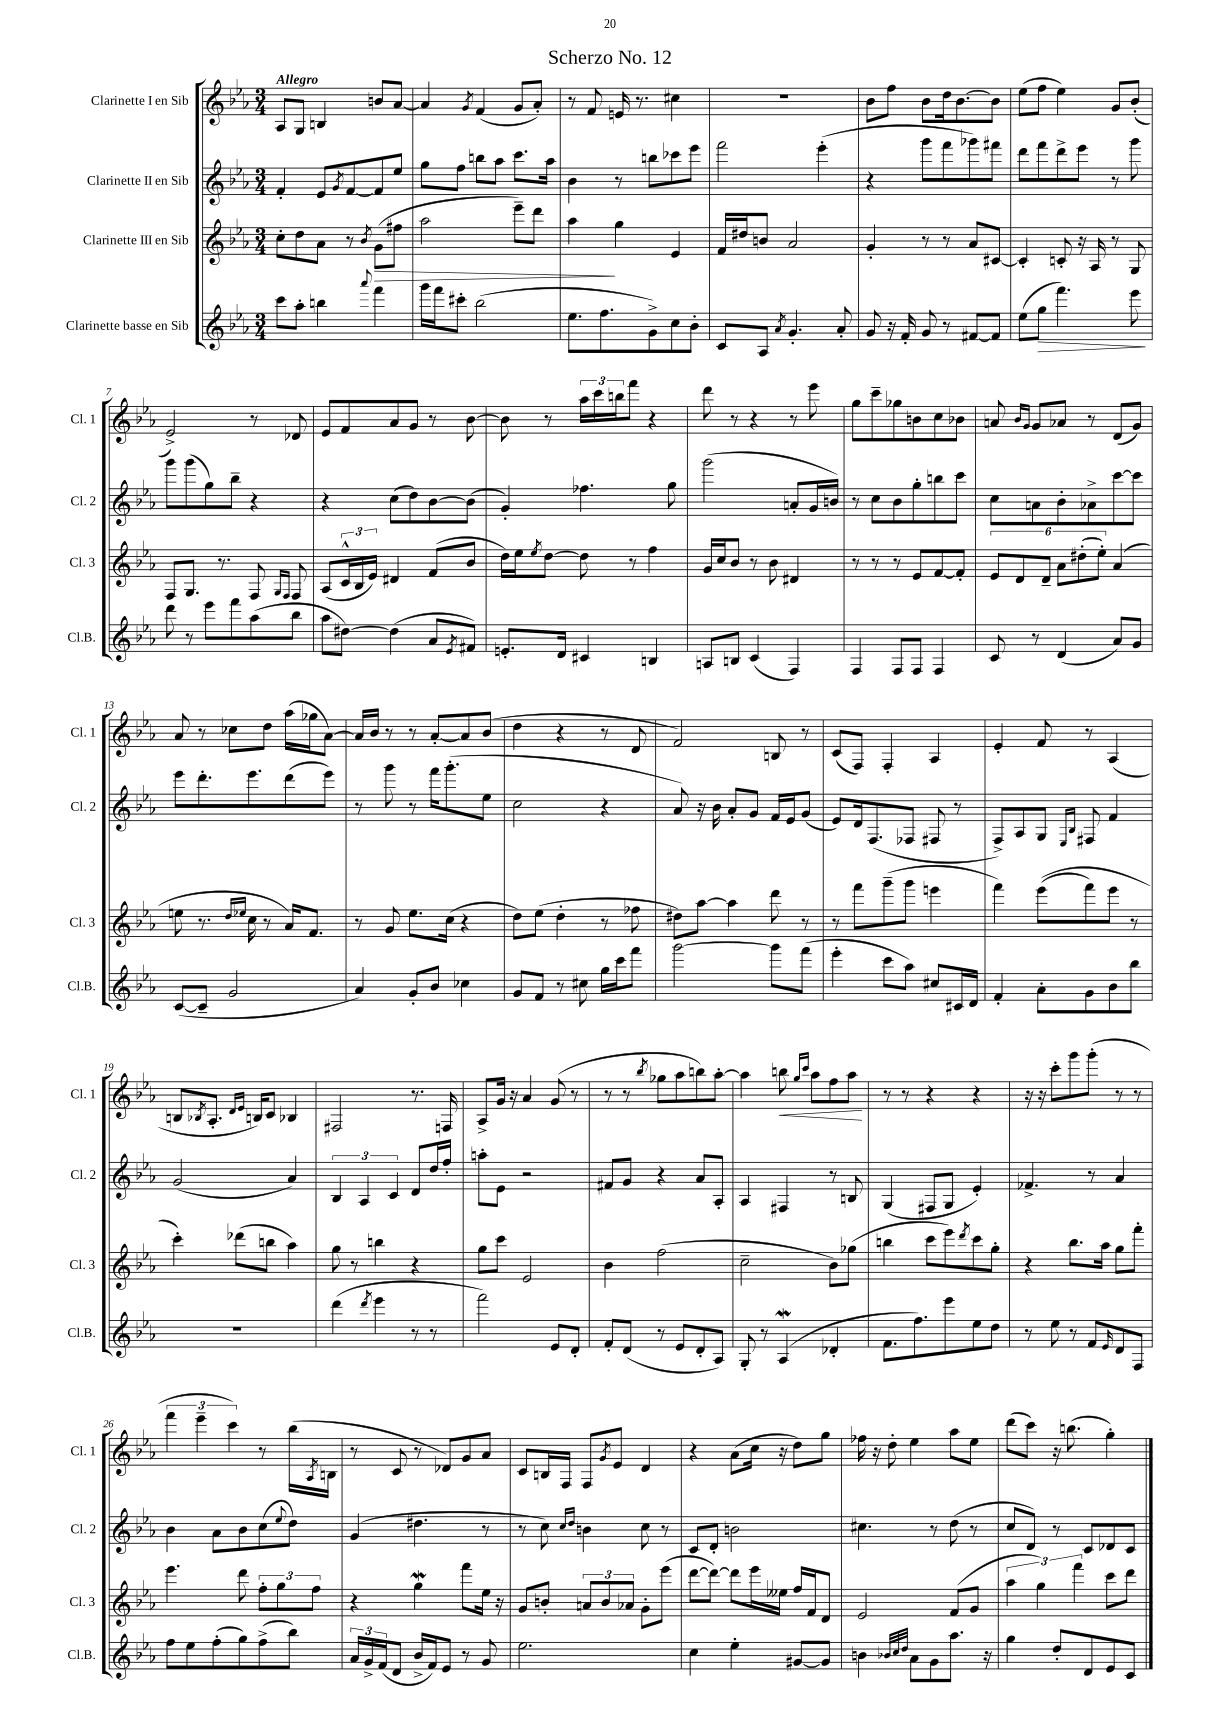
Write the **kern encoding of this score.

**kern	**kern	**kern	**kern
*staff4	*staff3	*staff2	*staff1
*clefG2	*clefG2	*clefG2	*clefG2
*k[b-e-a-]	*k[b-e-a-]	*k[b-e-a-]	*k[b-e-a-]
*M3/4	*M3/4	*M3/4	*M3/4
8ccc	8cc'	4f'	8A-
8aa-'	8dd	.	8G
4bb	8a-	8e-	4B
.	.	8qg	.
.	8r	[8f	.
8qqaaa-	8qb-	.	.
4fff	(8g	8f]	8b
.	8ff#	8ee-	[8a-
=	=	=	=
16ggg	2aa-	8gg	4a-]
16fff	.	.	.
8ccc#'	.	8ff	.
.	.	.	8qg
(2bb-	.	8bb	(4f
.	.	8aa-	.
.	8eee-~)	8.ccc	8g
.	8ddd	.	8a-')
.	.	16aa-	.
=	=	=	=
8.ee-	4aa-	4b-	8r
.	.	.	8f
8.ff	.	.	.
.	4gg	8r	16e
.	.	.	8.r
8g^)	.	8bb	.
8cc	4e-	8ccc-	4cc#
8b-'	.	8eee-	.
=	=	=	=
8c	16f	2fff	2.r
.	16dd#	.	.
8A-	8b	.	.
8qa-	.	.	.
4.g'	2a-	.	.
.	.	(4eee-'	.
8a-'	.	.	.
=	=	=	=
8g	4g'	4r	8b-
16r	.	.	8ff
16f'	.	.	.
8g	8r	8ggg	8b-
8r	8r	8fff	16dd
.	.	.	[8.b-
[8f#	8a-	8ggg-)	.
8f#]	[8c#	8fff#	8b-]
=	=	=	=
(8ee-	4c#']	8ddd	(8ee-
8gg	.	8fff	8ff
4.fff)	8c'	8ddd^	4ee-)
.	16r	8eee-	.
.	16A-	.	.
.	8r	8r	8g
8eee-	8G	8ggg	(8b-'
=	=	=	=
8ddd	8F	8ggg	2e-^)
8r	8.G	(8ggg	.
8eee-	.	8gg)	.
.	8.r	.	.
8fff	.	8bb-~	.
(8aa-	8F	4r	8r
.	16qqG	.	.
.	16qqF	.	.
8bb-	8F	.	8d-
=	=	=	=
8aa-	(8A-	4r	8e-
[8dd#)	24c^^	.	8f
.	24B-	.	.
.	24e-)	.	.
(4dd#]	4d#	(8cc	8a-
.	.	8dd)	8g
8a-	(8f	[8b-	8r
8qe-	.	.	.
8f#)	8b-	(8b-]	[8b-
=	=	=	=
8.e'	16dd)	4g')	8b-]
.	16ee-	.	.
.	8qee-	.	.
.	[8dd	.	8r
16d	.	.	.
4c#	8dd]	4.ff-	24aa-
.	.	.	24ccc
.	.	.	24bb
.	8r	.	8fff
4B	4ff	.	4r
.	.	8gg	.
=	=	=	=
8A	16g	(2ggg	8ddd
.	16cc	.	.
8B	8b-	.	8r
(4c	8r	.	4r
.	8b-	.	.
4F)	4d#	8a'	8r
.	.	16g	8eee-
.	.	16b)	.
=	=	=	=
4F	8r	8r	8gg
.	8r	8cc	8ccc~
8F	8r	8b-	8gg-
8F	8e-	8gg'	8b
4F	[8f	8bb	8cc
.	8f']	8ccc	8b-
=	=	=	=
8c	12e-	8cc	8a
.	12d	.	.
.	.	.	16qqb-
.	.	.	16qqg
8r	.	8a	8g
.	12d~	.	.
(4d	12a-	8b-'	8a-
.	(12dd#'	.	.
.	.	8a-^	8r
.	12ee-')	.	.
8a-)	(4a-	[8ccc	(8d
8g	.	8ccc]	8g)
=	=	=	=
([8c	8ee	8eee-	8a-
8c~]	8.r	8.ddd'	8r
2g	.	.	8cc-
.	16qqdd	.	.
.	16qqee-	.	.
.	16cc	8.eee-	.
.	8r	.	8dd
.	16a-)	(8ddd	(16aa-
.	8.f	.	16gg-
.	.	8eee-)	[8a-)
=	=	=	=
4a-)	8r	8r	16a-]
.	.	.	16b-
.	8g	8ggg	8r
8g'	8.ee-	8r	8r
8b-	.	16fff	[8a-'
.	(16cc	(8.ggg'	.
4cc-	4r	.	8a-]
.	.	8ee-	(8b-
=	=	=	=
8g	8dd)	2cc	4dd
8f	(8ee-	.	.
8r	4dd'	.	4r
8cc#	.	.	.
16gg	8r	4r	8r
16ccc	.	.	.
8fff	8ff-	.	8d
=	=	=	=
[2ggg	8dd#)	8a-)	2f)
.	[8aa-	16r	.
.	.	16b-	.
.	4aa-]	8a-'	.
.	.	8g	.
8ggg]	8ddd	16f	8B
.	.	16e-	.
(8fff	8r	(8g	8r
=	=	=	=
4eee-'	8r	8e-)	(8c
.	8fff	16d	8F)
.	.	(8.F	.
8ccc	(8ggg~	.	4F'
8aa-)	8ggg	8F-	.
8cc#	4eee	8F#	4A-
16c#	.	8r	.
16d	.	.	.
=	=	=	=
4f'	4fff)	8F^)	4e-'
.	.	8A-	.
8a-'	&((8eee-	8G	8f
.	.	16qqE-	.
.	.	16qqB-	.
8g	8fff)	8F#	8r
8b-	8eee-	4f	(4A-
8bb-	8r	.	.
=	=	=	=
2.r	4ccc'&)	(2g	8B
.	.	.	8qB-
.	.	.	8.A-'
.	(8ddd-	.	.
.	.	.	16qqd
.	.	.	16qqe-
.	.	.	16B)
.	8bb	.	8c
.	4aa-)	4a-)	4B-
=	=	=	=
(4ddd	8gg	6B-	2F#
.	8r	.	.
.	.	6A-	.
8qddd	.	.	.
4eee-	4bb	.	.
.	.	6c	.
8r	4r	8d	8.r
8r	.	16dd	.
.	.	16ff'	16F
=	=	=	=
2fff)	8gg	8aa'	8A-^
.	8ccc	8e-	16g
.	.	.	16r
.	2e-	2r	4a-
8e-	.	.	(8g
8d'	.	.	8r
=	=	=	=
8f'	4b-	8f#	8r
(8d	.	8g	8r
.	.	.	8qbb-
8r	(2ff	4r	8gg-
8e-	.	.	8aa-
8d'	.	8a-	8bb)
8A-)	.	8A-'	[8aa-'
=	=	=	=
8G'	2cc~	4A-	4aa-]
8r	.	.	.
(4A-	.	4F#	8bb
.	.	.	16qqgg
.	.	.	16qqccc
.	.	.	8aa-
4d-'	8b-)	8r	8ff
.	(8gg-	8B	8aa-
=	=	=	=
8.f	4bb	(4G	8r
.	.	.	8r
8.ff)	.	.	.
.	8ccc	8F#	4r
8eee-	8eee-)	8G	.
.	8qddd	.	.
8ee-	8ccc	4e-')	4r
8dd	8gg'	.	.
=	=	=	=
8r	4r	4.f-^	16r
.	.	.	16r
8ee-	.	.	8ccc'
8r	8.bb-	.	8ggg
8f	.	8r	(8ggg'
.	16aa-	.	.
16qqe-	.	.	.
8d	8gg	4a-	8r
8F	8fff'	.	8r
=	=	=	=
8ff	4.eee-	4b-	6fff
8ee-	.	.	.
.	.	.	6eee-~
(8ff'	.	8a-	.
.	.	.	6ccc)
8gg)	8ddd	8b-	.
(8ff^	12ff'	(8cc	8r
.	12gg	.	.
.	.	8qqee-	.
8bb-)	.	8dd)	(16bb-
.	12ff	.	.
.	.	.	8qA-
.	.	.	16B
=	=	=	=
24a-	4r	(4g	8r
24g^	.	.	.
(24f	.	.	.
8d	.	.	8c
16b-^	4gg	4.dd#	8r
16f)	.	.	.
8e-	.	.	8d-)
8r	8fff	.	8g
8g	16ee-	8r	8a-
.	16r	.	.
=	=	=	=
2.ee-	8g	8r	8c
.	8b'	8cc)	16B
.	.	.	16F
.	.	16qqcc	.
.	.	16qqdd	.
.	12a	4b	8F
.	12b	.	.
.	.	.	8qg
.	.	.	8e-
.	12a-	.	.
.	8g'	8cc	4d
.	(8eee-	8r	.
=	=	=	=
4cc	[8ddd	8c	4r
.	8ddd_)	8d'	.
4ee-'	8ddd]	2b	(8a-
.	16eee-	.	16cc
.	16ee--	.	16r
[8g#	16ff	.	8dd)
.	16f	.	.
8g#]	8d	.	8gg
=	=	=	=
4b	2e-	4.cc#	16ff-
.	.	.	16r
.	.	.	8dd'
32qqb-	.	.	.
32qqcc	.	.	.
32qqdd	.	.	.
8a-	.	.	4ee-
8g	.	8r	.
8.aa-	(8f	(8dd	8aa-
.	8g	8r	8ee-
16r	.	.	.
=	=	=	=
4gg	6aa-	8cc	(8ddd
.	.	8d)	8ccc)
.	6gg)	.	.
8dd'	.	8r	16r
.	.	.	(8.bb
.	6fff	.	.
8d	.	8c	.
8e-	8ccc	8d-	4gg')
8c	8ddd	8c	.
==	==	==	==
*-	*-	*-	*-
